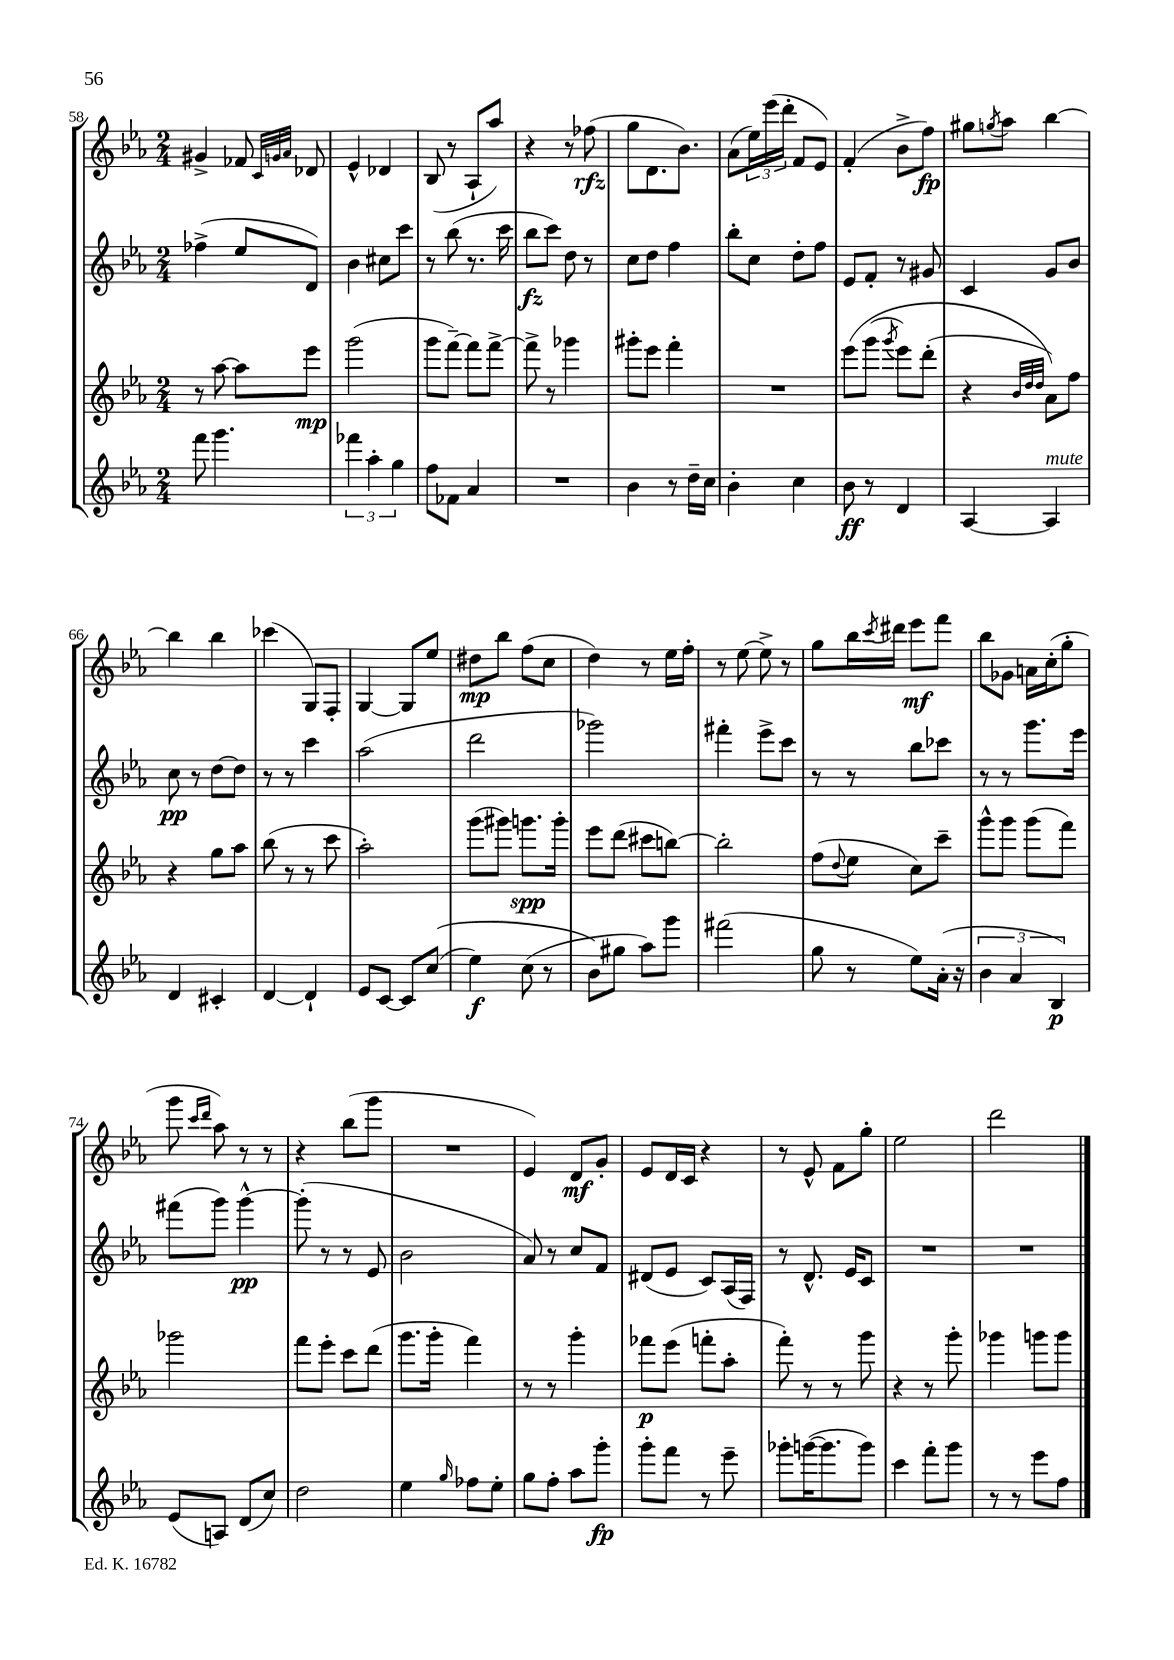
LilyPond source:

<<
\new StaffGroup <<
\new Staff = "s0" {
    \clef treble \key ees \major \numericTimeSignature \time 2/4
    gis'4-> fes'8 \grace { c'32 g'32 aes'32 } des'8 |
    ees'4-^ des'4 |
    bes8( r8 aes8-! aes''8) |
    r4 r8 fes''8\rfz( |
    g''8 d'8. bes'8.) |
    aes'8( \tuplet 3/2 { ees''16) ees'''16( d'''16-. } f'8 ees'8) |
    f'4-.( bes'8-> f''8\fp) |
    gis''8 \acciaccatura { g''8 } aes''8 bes''4~ |
    bes''4 bes''4 |
    ces'''4( g8) f8-. |
    g4~ g8 ees''8 |
    dis''8\mp bes''8 f''8( c''8 |
    d''4) r8 ees''16 f''16-. |
    r8 ees''8~ ees''8-> r8 |
    g''8 bes''16 \acciaccatura { c'''8 } dis'''16 ees'''8\mf f'''8 |
    bes''8 ges'8 a'16 c''16-.( g''8-. |
    g'''8 \grace { c'''16 d'''16 } aes''8) r8 r8 |
    r4 bes''8( g'''8 |
    R2 |
    ees'4) d'8\mf g'8-. |
    ees'8 d'16 c'16 r4 |
    r8 ees'8-^ f'8 g''8-. |
    ees''2 |
    d'''2 \bar "|." |
}
\new Staff = "s1" {
    \clef treble \key ees \major \numericTimeSignature \time 2/4
    fes''4->( ees''8 d'8) |
    bes'4 cis''8 c'''8 |
    r8 bes''8( r8. c'''16 |
    bes''8\fz c'''8) d''8 r8 |
    c''8 d''8 f''4 |
    bes''8-. c''8 d''8-. f''8 |
    ees'8 f'8-. r8 gis'8 |
    c'4 g'8 bes'8 |
    c''8\pp r8 d''8~ d''8 |
    r8 r8 c'''4 |
    aes''2( |
    d'''2 |
    ges'''2) |
    fis'''4-. ees'''8-> c'''8 |
    r8 r8 bes''8 ces'''8 |
    r8 r8 g'''8. ees'''16 |
    fis'''8( g'''8) g'''4~-^\pp |
    g'''8-.( r8 r8 ees'8 |
    bes'2 |
    aes'8) r8 c''8 f'8 |
    dis'8( ees'8 c'8) aes16( f16) |
    r8 d'8.-^ ees'16 c'8 |
    R2 |
    R2 \bar "|." |
}
\new Staff = "s2" {
    \clef treble \key ees \major \numericTimeSignature \time 2/4
    r8 aes''8~ aes''8 ees'''8\mp |
    g'''2( |
    g'''8 f'''8~--) f'''8 f'''8~-> |
    f'''8-> r8 ges'''4 |
    gis'''8-. ees'''8 f'''4-. |
    R2 |
    ees'''8\( g'''8( \acciaccatura { g'''8 } ees'''8) d'''8-.( |
    r4 \grace { bes'32 d''32 d''32 } aes'8)\) f''8 |
    r4 g''8 aes''8 |
    bes''8( r8 r8 c'''8 |
    aes''2-.) |
    g'''8( gis'''8) g'''8.\spp g'''16-. |
    ees'''8 d'''8( cis'''8 b''8~) |
    b''2-. |
    f''8( \appoggiatura { d''8 } ees''8 c''8) c'''8-- |
    g'''8-^ g'''8 g'''8( f'''8) |
    ges'''2 |
    f'''8 ees'''8-. c'''8 d'''8( |
    g'''8. g'''16-. f'''4) |
    r8 r8 g'''4-. |
    fes'''8\p ees'''8( f'''8-. aes''8-. |
    f'''8-.) r8 r8 g'''8 |
    r4 r8 g'''8-. |
    ges'''4 g'''8 g'''8 \bar "|." |
}
\new Staff = "s3" {
    \clef treble \key ees \major \numericTimeSignature \time 2/4
    f'''8 g'''4. |
    \tuplet 3/2 { fes'''4 aes''4-. g''4 } |
    f''8 fes'8 aes'4 |
    R2 |
    bes'4 r8 d''16-- c''16 |
    bes'4-. c''4 |
    bes'8\ff r8 d'4 |
    aes4~ aes4^\markup { \italic "mute" } |
    d'4 cis'4-. |
    d'4~ d'4-! |
    ees'8 c'8~ c'8 c''8(\( |
    ees''4\f) c''8( r8 |
    bes'8\) gis''8 aes''8) g'''8 |
    fis'''2( |
    g''8 r8 ees''8) aes'16-.( r16 |
    \tuplet 3/2 { bes'4 aes'4 bes4\p) } |
    ees'8( a8) d'8( c''8) |
    d''2 |
    ees''4 \grace { g''16 } fes''8 ees''8-. |
    g''8 f''8-. aes''8 g'''8-.\fp |
    g'''8-. f'''8 r8 ees'''8-- |
    ges'''8-. g'''16~( g'''8. g'''8) |
    c'''4 f'''8-. g'''8 |
    r8 r8 ees'''8 f''8 \bar "|." |
}
>>
>>
\layout { \context { \Score currentBarNumber = #58 } }
